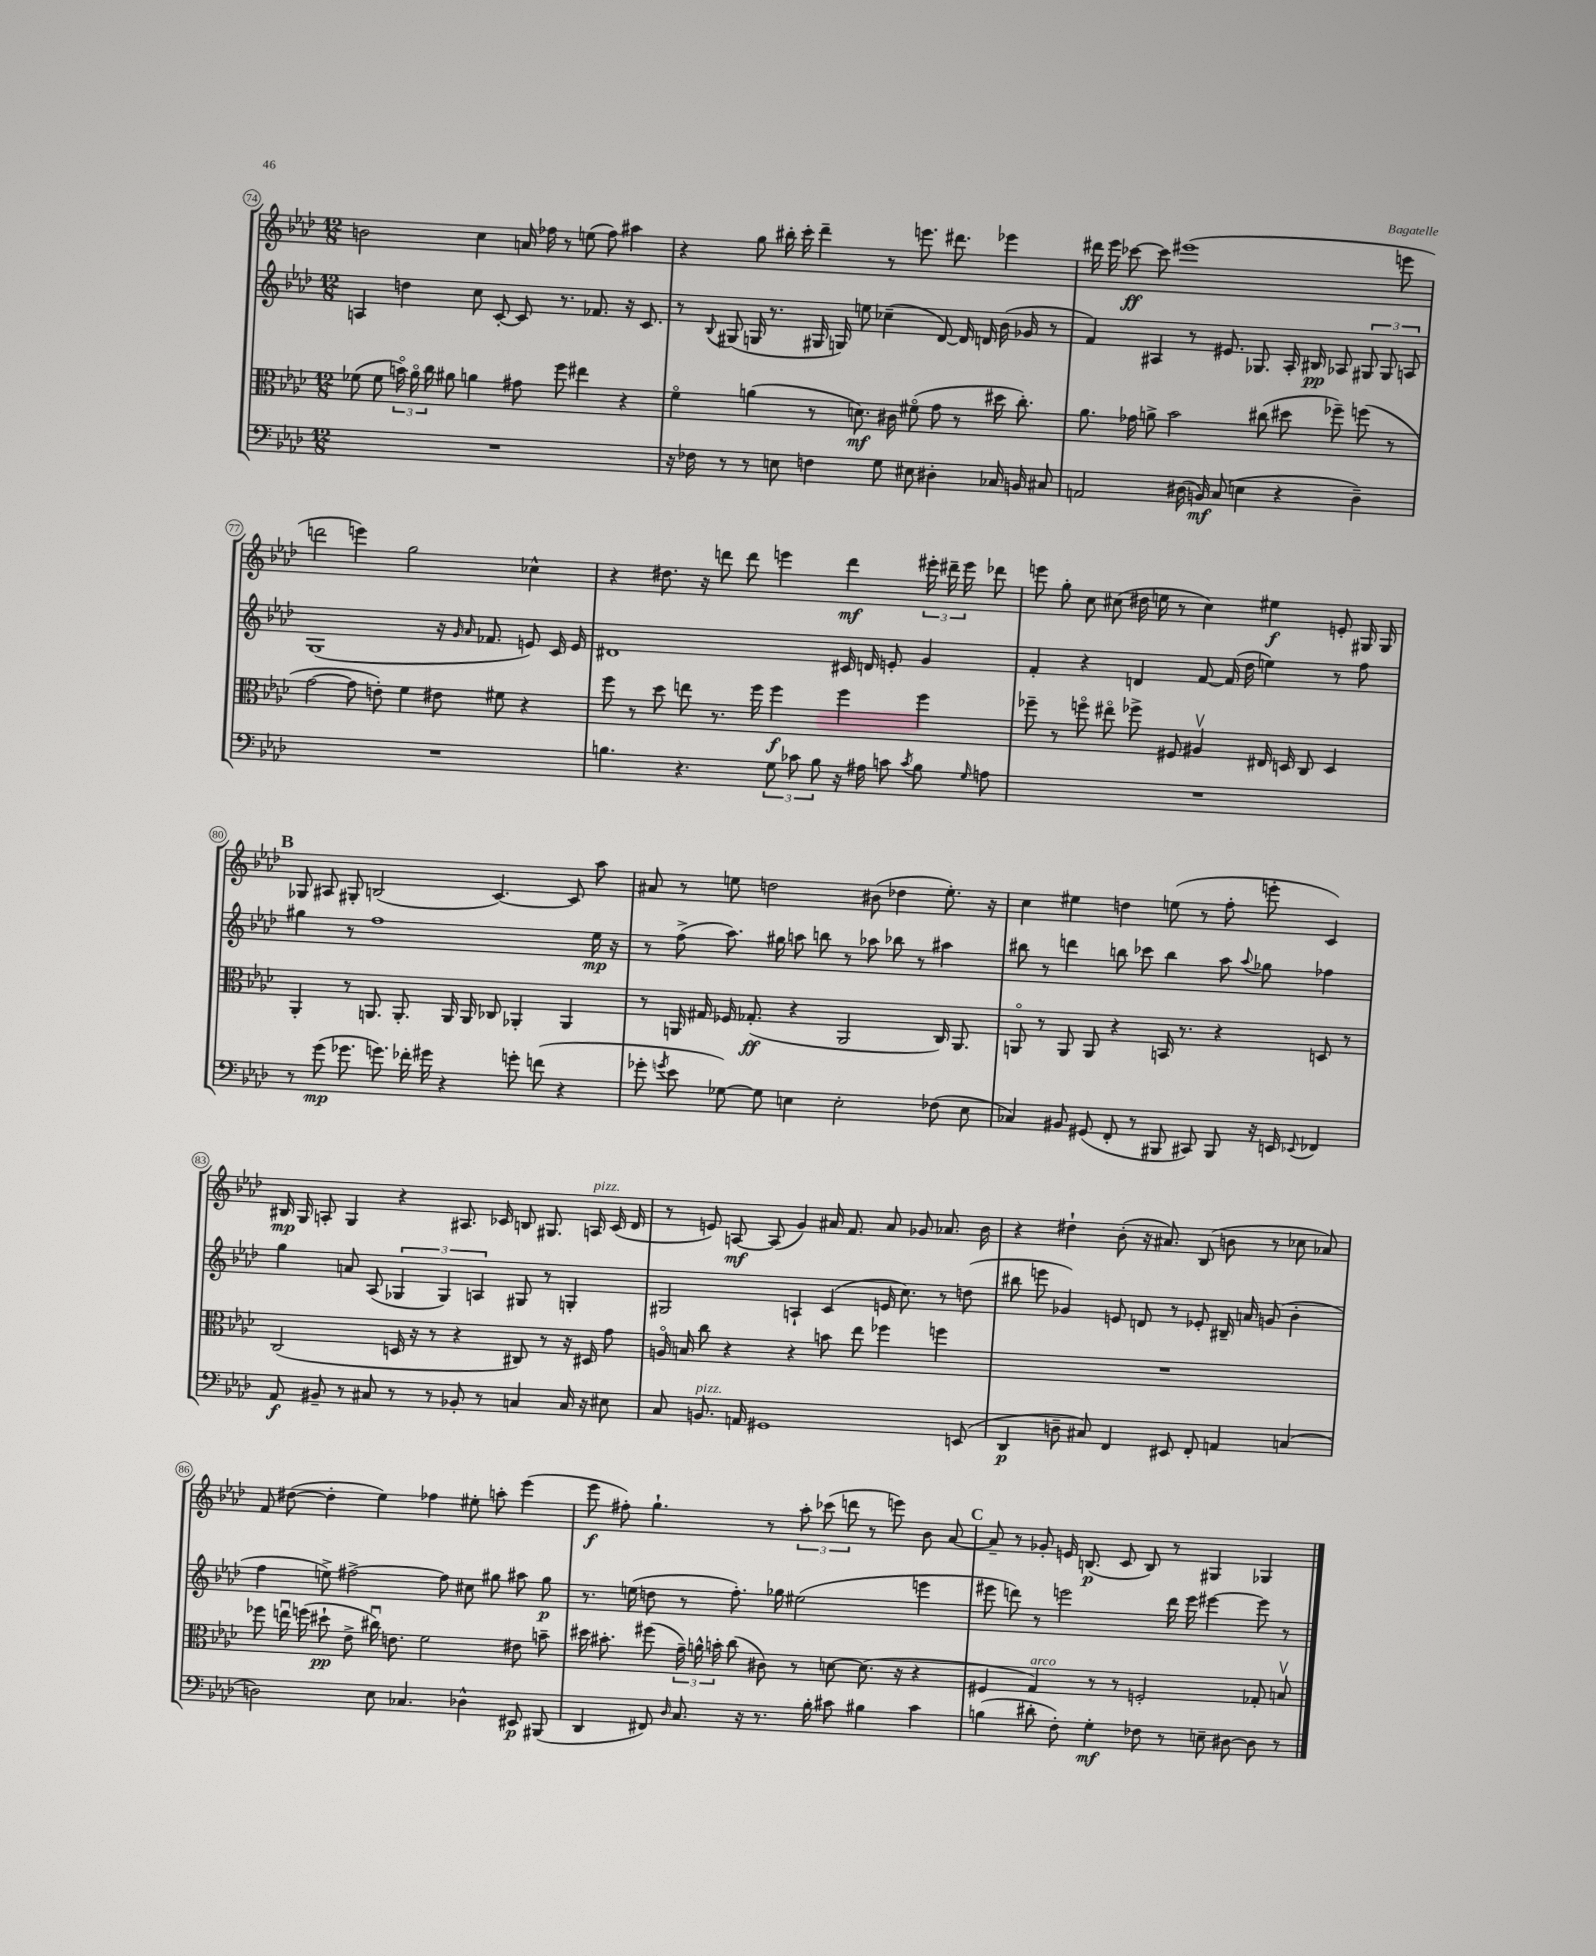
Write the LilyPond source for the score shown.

<<
\new StaffGroup <<
\new Staff = "s0" {
    \clef treble \key aes \major \numericTimeSignature \time 12/8
    \autoBeamOff b'2 c''4 a'16 fes''16 r8 e''8( fes''8) ais''4 |
    r4 g''8 bis''16-. c'''16-. des'''4-- r8 e'''8. dis'''8. ees'''4 |
    dis'''16 ees'''16 ces'''8~\ff ces'''8 eis'''1( e'''8 |
    d'''2 e'''4) g''2 ces''4-^ |
    r4 dis''8. r16 d'''8 d'''8 e'''4 d'''4\mf \tuplet 3/2 { eis'''16-. dis'''16-- eis'''16 } des'''8 |
    e'''8 g''8-. c''8 cis''8( dis''16 e''16 r8 cis''4) eis''4\f e'8-. gis16 gis16 |
    \mark \markup { \bold "B" } ges8 ais8 gis8-. b2( c'4.~) c'8 aes''8 |
    ais'8 r8 e''8 d''2 bis'8( des''4 e''8.-.) r16 |
    c''4 eis''4 d''4 e''8( r8 f''8-. e'''8-. c'4) |
    bis16\mp g16 a8-. g4 r4 ais8. ces'16 b8 gis8. a16^\markup { \italic "pizz." } ces'16( des'16 |
    r8 e'8) a8~\mf a8( g'4) ais'16 f'8. ais'8 ges'8 aes'8. bes'16 |
    r4 dis''4-! bes'8-.( r16 ais'8.) bes8( b'8 r8 ces''8 aes'8) |
    f'8 dis''8~( dis''4-. ees''4) fes''4 eis''8-. a''8-. ees'''4( |
    ees'''8\f fis''8-.) g''4.-! r8 \tuplet 3/2 { aes''8-. ces'''8( d'''8 } r8 e'''8) bes'8 aes'8~ |
    \mark \markup { \bold "C" } aes'8-- r8 ges'8-. e'16 b8.\p( c'8 b8) r8 gis4 ges4 \bar "|." |
}
\new Staff = "s1" {
    \clef treble \key aes \major \numericTimeSignature \time 12/8
    \autoBeamOff a4 d''4 c''8 c'8~-. c'8 r8. fes'8. r16 c'8. |
    r8 \appoggiatura { bes8 } gis8( g16 r8. gis16 g16) e''8 ces''4--( des'8~) des'16 d'16 bes'16( ges'16 r8 |
    f'4) ais4 r8 eis'8. ges8. ais16-. bis16\pp aes8 \tuplet 3/2 { gis8 gis8 a8 } |
    g1( r16 \grace { g'16 aes'16 } fes'8. e'8) c'16 e'16 |
    dis'1 cis'16 d'16 e'8-. g'4 |
    f'4-. r4 d'4 f'8~ f'16( des''16 e''4) r8 f''8 |
    \mark \markup { \bold "B" } gis''4 r8 f''1 ees''16\mp r16 |
    r8 f''8->( aes''8.) gis''16 a''8 b''8 r8 aes''8 bes''8 r8 ais''4 |
    bis''8 r8 d'''4 b''8 ces'''8 b''4 aes''8 \appoggiatura { aes''8 } ges''8 fes''4 |
    g''4 a'8 aes8( \tuplet 3/2 { ges4 ges4) a4 } gis8 r8 g4-. |
    gis2 a4-! c'4( e'16 c''8.) r8 d''8( |
    bis''8 e'''8 ges'4) e'8 d'8 r8 ees'8-. bis16-- a'16 g'8( bes'4-. |
    f''4 e''8->) fis''2~-> fis''8 cis''8 gis''8 ais''8 gis''8\p |
    r8. e''16( d''8 r8 f''8.-.) ges''16 eis''2( e'''4 |
    \mark \markup { \bold "C" } eis'''8 d'''8) r8 e'''2 d'''16 e'''16 eis'''4~ eis'''8 r8 \bar "|." |
}
\new Staff = "s2" {
    \clef alto \key aes \major \numericTimeSignature \time 12/8
    \autoBeamOff fes'8( fes'8 \tuplet 3/2 { b'16\flageolet) aes'16\flageolet c''16 } ais'8 a'4 gis'8 f''8 eis''4 r4 |
    f'4\flageolet a'4( r8 d'8.\mf) cis'16 fis'8\flageolet( g'8 r8 dis''16 c''8.-.) |
    aes'8. ges'16 a'8-> bes'2 cis''8( dis''8 fes''8--) f''8( r8 |
    g'2~ g'8 e'8-.) f'4 eis'8 fis'8 r4 |
    f''8 r8 des''8 e''8 r8. f''16 f''4\f f''4 f''4 |
    fes''8-- r8 f''8\flageolet eis''8\flageolet fes''8-> fis8 ais4\upbow eis16 d16 c8 d4 |
    \mark \markup { \bold "B" } aes,4-. r8 a,8. a,8.-. a,16 a,16 ces8 aes,4-. aes,4 |
    r8 a,16 gis16 fes16 ges8.-.\ff( r4 a,2 c16) a,8. |
    a,8\flageolet r8 a,8 a,8 r4 b,16 r8. r4 d8 r8 |
    c2( d16 r16 r8 r4 cis8) r8 r16 dis16 g'8 |
    a16\flageolet b16 c''8 r4 r4 b'8 ees''8 fes''4 f''4 |
    R1. |
    fes''8 e''16\downbow f''16( dis''8-!\pp ees'8-> cis''16\downbow) e'8. f'2 eis'8 b'8-- |
    dis''16 bis'8.-. fis''8( \tuplet 3/2 { g'16--) a'16-^ b'16-. } c''8( cis'8) r8 d'8~ d'8.( r16 r4 |
    \mark \markup { \bold "C" } fis4 g4^\markup { \italic "arco" }) r8 r8 f2-. ges8-. b8\upbow \bar "|." |
}
\new Staff = "s3" {
    \clef bass \key aes \major \numericTimeSignature \time 12/8
    \autoBeamOff R1. |
    r16 fes16 r8 r8 e8 f4 g8 eis8 dis4-. ces16 b,16 cis8 |
    a,2 dis16( b,16\mf) c8( e4 r4 dis4--) |
    R1. |
    b4. r4. \tuplet 3/2 { g8 ces'8 b8 } r16 ais16 c'8 \acciaccatura { c'8 } b8 \grace { g16 } a8 |
    R1. |
    \mark \markup { \bold "B" } r8 g'8\mp( ges'8. g'8.) fes'16-. gis'16 r4 g'8-. f'8( r4 |
    ges'8-. \acciaccatura { g'8 } ees'8 ges8~) ges8 e4 e2-. fes8( e8 |
    ces4) bis,8 gis,8( f,8-. r8 bis,,8 cis,8) bis,,8 r16 e,16 \appoggiatura { ees,8 } fes,4 |
    aes,8\f bis,8-- r8 cis8 r8 r8 bes,8-. r8 c4 c16 r16 eis8 |
    c8 b,8.^\markup { \italic "pizz." } a,16 gis,1 e,8( |
    des,4\p d8-- cis8) f,4 eis,8 f,8-. a,4 c4( |
    d2) ees8 ces4. des4-^ eis,8\p bis,,8( |
    des,4 fis,8) \grace { des16 } c8. r16 r8. bes16-. cis'8 bis4 cis'4 |
    \mark \markup { \bold "C" } b4( dis'8-. f8-.) g4-.\mf fes8 r8 e8-- dis8~ dis8 r8 \bar "|." |
}
>>
>>
\layout { \context { \Score currentBarNumber = #74 \override BarNumber.stencil = #(make-stencil-circler 0.1 0.3 ly:text-interface::print) } }
